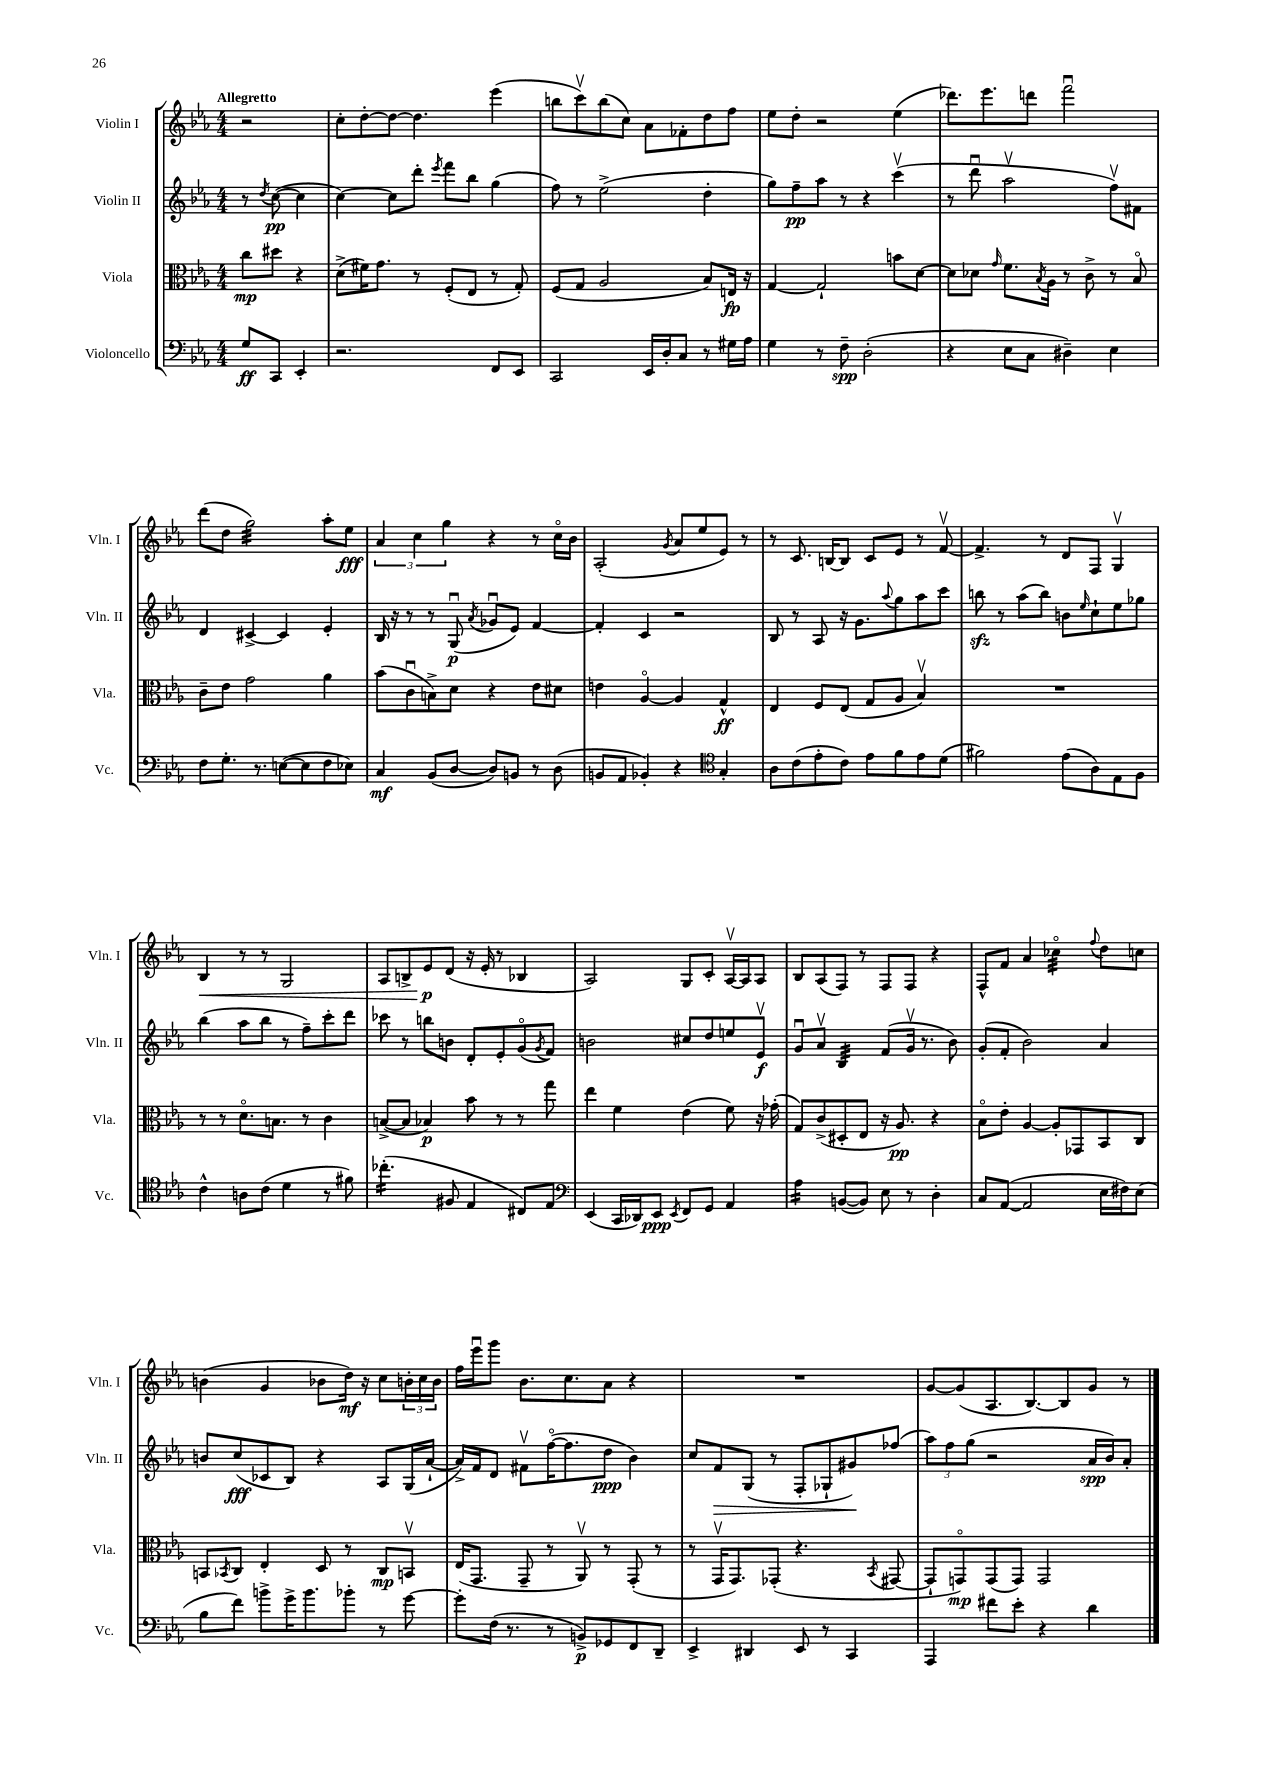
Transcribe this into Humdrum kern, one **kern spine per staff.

**kern	**kern	**kern	**kern
*staff4	*staff3	*staff2	*staff1
*clefF4	*clefC3	*clefG2	*clefG2
*k[b-e-a-]	*k[b-e-a-]	*k[b-e-a-]	*k[b-e-a-]
*M4/4	*M4/4	*M4/4	*M4/4
8G/L	8cc\L	8r	2r
.	.	8qdd/	.
8CC/J	8dd#\J	([8cc\	.
4EE-'/	4r	4cc\]	.
=	=	=	=
2.r	(8d^\L	[4cc\)	8cc'\L
.	16f#\K)	.	[8dd'\
.	8.g\J	.	.
.	.	8cc\]L	8dd\_J
.	8r	8ddd'\J	4.dd\]
.	.	8qeee-/	.
.	(8F'/L	8fff\L	.
.	8E-/J	8bb-\J	.
8FF/L	8r	(4gg\	(4eee-\
8EE-/J	8G'/)	.	.
=	=	=	=
2CC/	(8F/L	8ff\)	8bb\L
.	8G/J	8r	8cccv\)
.	2A-/	(2ee-^\	(8bb\
.	.	.	8cc\J)
16EE-/LL	.	.	8a-\L
16D'/J	.	.	.
8C/J	.	.	8f-'\
8r	8B-/L)	4dd'\	8dd\
16G#\LL	16E/Jk	.	8ff\J
16A-\JJ	16r	.	.
=	=	=	=
4G\	[4G/	8gg\L)	8ee-\L
.	.	8ff~\	8dd'\J
8r	2G`/]	8aa-\J	2r
8F~\	.	8r	.
(2D'\	.	4r	.
.	8b\L	(4cccv\	(4ee-\
.	[8d\J	.	.
=	=	=	=
4r	8d\]L	8r	8.ddd-\L)
.	8d-\J	8dddu\	.
.	.	.	8.eee-\
.	16qqg/	.	.
8E-\L	8.f\L	2aa-v\	.
8C\J	.	.	8ddd\J
.	8qB-/	.	.
.	16A-\Jk	.	.
4D#~\)	8r	.	2fffu\
.	8c^\	.	.
4E-\	8r	8ffv\L)	.
.	8B-o/	8f#\J	.
=	=	=	=
8F\L	8c~\L	4d/	(8ddd\L
8.G'\J	8e-\J	.	8dd\J
.	2g\	[4c#^/	2gg\)
8.r	.	.	.
([8E\L	.	4c#/]	.
8E\]	.	.	.
8F\	4a-\	4e-'/	8aa-'\L
8E-\J)	.	.	8ee-\J
=	=	=	=
4C/	(8b-\L	16B-/	6a-/
.	.	16r	.
.	8cu\	8r	.
.	.	.	6cc\
(8BB-/L	8B^\)	8r	.
.	.	.	6gg\
[8D/J	8d\J	(8Gu/	.
.	.	8qa-/	.
8D/]L)	4r	8g-u/L	4r
8BB/J	.	8e-/J)	.
8r	8e-\L	[4f/	8r
(8D\	8d#\J	.	16cco\LL
.	.	.	16b-\JJ
=	=	=	=
8BB/L	4e\	4f'/]	(2A-'/
8AA-/J	.	.	.
4BB-'/)	[4A-o/	4c/	.
.	.	.	8qg/
4r	4A-/]	2r	8a-/L
.	.	.	8ee-/
*clefC4	*	*	*
4G'/	4G^^/	.	8e-/J)
.	.	.	8r
=	=	=	=
8A-\L	4E-/	8B-/	8r
(8c\	.	8r	8.c/
8e-'\	8F/L	8A-/	.
.	.	.	[16B/LK
8c\J)	(8E-/J	16r	8B/]J
.	.	8.g\L	.
8e-\L	8G/L	.	8c/L
.	.	8qqaa-/	.
8f\	8A-/J	8gg\	8e-/J
8e-\	4B-v/)	8aa-\	8r
(8d\J	.	8ccc\J	[8fv/
=	=	=	=
2f#\)	1r	8bb\	4.f^/]
.	.	8r	.
.	.	(8aa-\L	.
.	.	8bb\J)	8r
(8e-\L	.	8b\L	8d/L
.	.	16qqee-/	.
8A-\)	.	8cc`\	8F/J
8E-\	.	8ee-\	4Gv/
8F\J	.	8gg-\J	.
=	=	=	=
4c^^\	8r	(4bb-\	4B-/
.	8r	.	.
8A\L	8.do\L	8aa-\L	8r
(8c\J	.	8bb-\J	8r
.	8.B\J	.	.
4d\	.	8r	2G/
.	8r	8ff~\L)	.
8r	4c\	8ccc'\	.
8f#\)	.	8ddd\J	.
=	=	=	=
(4.cc-'\	([8B^/L	8ccc-\	8A-/L
.	8B/]J	8r	8B^/
.	4B-/)	8bb\L	8e-/
8F#/	.	8b\J	(8d/J
4E-/	8b-\	8d'/L	16r
.	.	.	16e-'/
.	8r	8e-'/	8r
8C#/L)	8r	(8go/	4B-/
.	.	8qg/	.
8E-/J	8gg\	8f/J)	.
=	=	=	=
*clefF4	*	*	*
(4EE-/	4ee-\	2b\	2A-/)
16CC/LL	4f\	.	.
16DD-/J)	.	.	.
8EE-/J	.	.	.
8qEE-/	.	.	.
8FF/L	(4e-\	8cc#/L	8G/L
8GG/J	.	8dd/	8c'/J
4AA-/	8f\)	8ee/	[16A-v/LL
.	.	.	16A-/]J
.	16r	8e-v/J	8A-/J
.	(16g-'\	.	.
=	=	=	=
4A-\	8G/L)	8gu/L	8B-/L
.	(8c^/	8a-v/J	(8A-/
([8BB/L	8D#'/	4B-/	8F/J)
8BB/]J)	8E-/J	.	8r
8E-\	16r	(8f/L	8F/L
.	8.A-/)	.	.
8r	.	16gv/Jk	8F/J
.	.	8.r	.
4D'\	4r	.	4r
.	.	8b-\)	.
=	=	=	=
8C/L	8B-o\L	(8g'/L	8F^^/L
([8AA-/J	8e-'\J	8f'/J	8f/J
2AA-/]	[4A-/	2b-\)	4a-/
.	8A-'/]L	.	4cc-o\
.	8GG-/	.	.
.	.	.	8qqff/
16E-\LL	8BB-/	4a-/	8dd\L
16F#\J)	.	.	.
(8E-\J	8C/J	.	8cc\J
=	=	=	=
8B-\L	8BB/L	8b/L	(4b\
.	8qBB-/	.	.
8f\J)	8C/J	(8cc/	.
8b^\L	4E-'/	8c-/	4g/
16g^\K	.	8B-/J)	.
8.b\	.	.	.
.	8D/	4r	8b-\L
8b-'\J	8r	.	16dd\Jk)
.	.	.	16r
8r	8C/L	8A-/L	8cc\L
[8g\	8BBv/J	(16G/L	24b'\L
.	.	.	24cc\
.	.	[16a-`/JJ	.
.	.	.	24b\JJ
=	=	=	=
8g'\]L	(16E-/LK	16a-^/]LL)	16ff\LL
.	8.GG/J	16f/J	16eee-u\J
(16F\Jk	.	8d/J	8ggg\J
8.r	.	.	.
.	8GG~/	8f#v\L	8.b-\L
8r	8r	([16ffo\K	.
.	.	8.ff\]	8.cc\
8BB^/L)	8AA-v/)	.	.
8GG-/	8r	8dd\J	8a-\J
8FF/	(8GG'/	4b-\)	4r
8DD~/J	8r	.	.
=	=	=	=
4EE-^/	8r	8cc/L	1r
.	16GGv/LK	8f/	.
.	8.GG/)	.	.
4DD#/	.	(8G/J	.
.	(8GG-'/J	8r	.
8EE-/	4.r	8F'/L	.
8r	.	8G-`/	.
4CC/	.	8g#/)	.
.	8qBB-/	.	.
.	[8GG#/	(8ff-/J	.
=	=	=	=
4AAA-/	8GG#`/]L	12aa-\L)	[8g/L
.	.	12ff\	.
.	8GGo/)	.	(8g/]
.	.	(12gg\J	.
8f#\L	(8GG/	2r	8.A-/
8e-'\J	8GG/J)	.	.
.	.	.	[8.B-/)
4r	2GG/	.	.
.	.	.	8B-/]
4d\	.	16a-/LL	8g/J
.	.	16b-/J)	.
.	.	8a-'/J	8r
==	==	==	==
*-	*-	*-	*-
